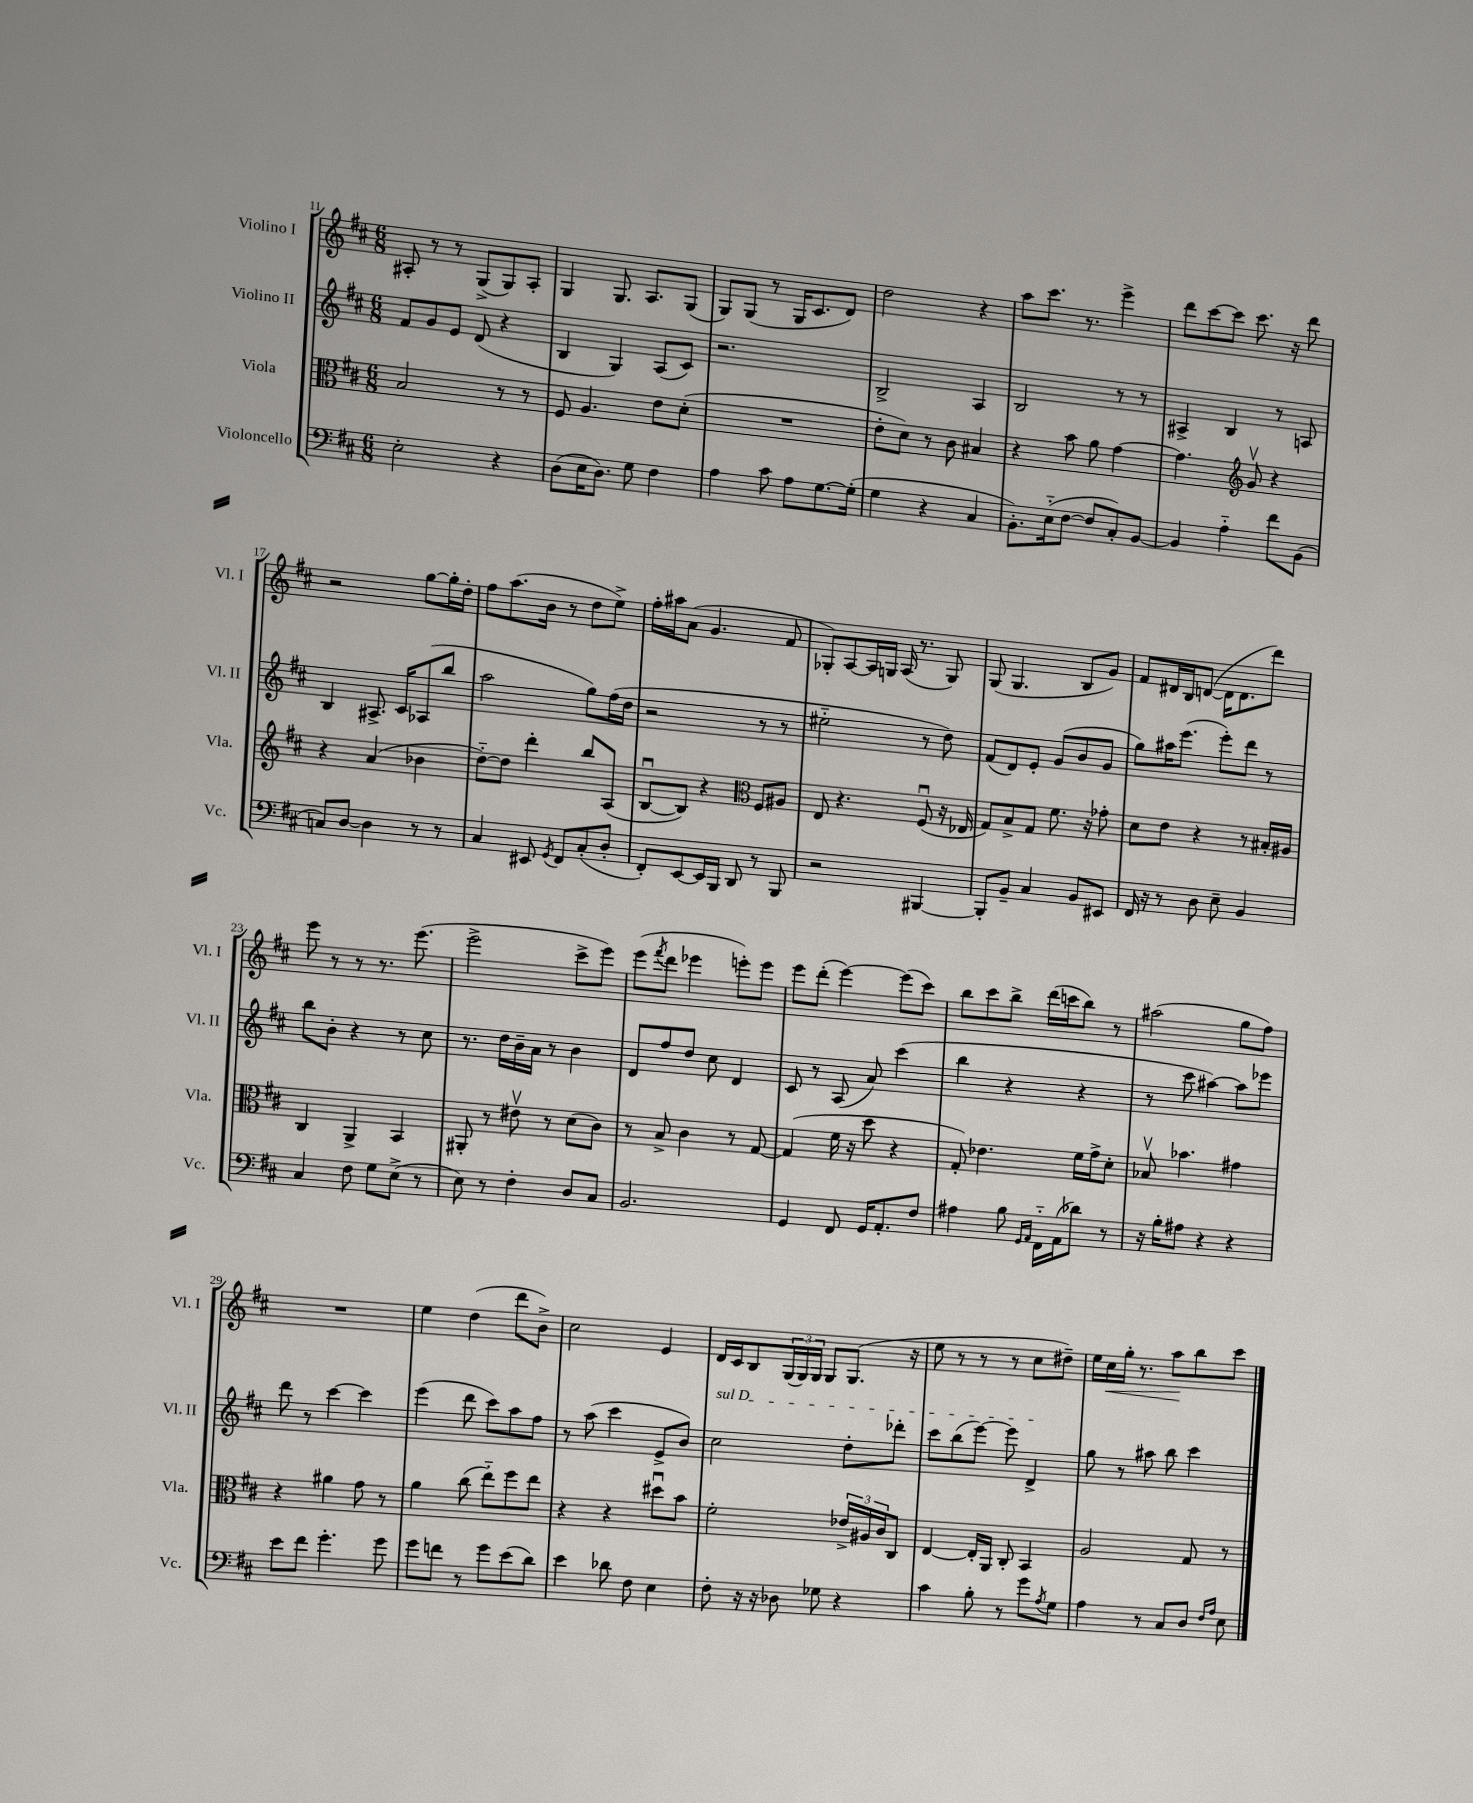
<<
\new StaffGroup <<
\new Staff = "s0" \with { instrumentName = "Violino I" shortInstrumentName = "Vl. I" } {
    \clef treble \key d \major \numericTimeSignature \time 6/8
    ais8-. r8 r8 g8->( g8) ais8-. |
    g4 g8. a8. g8( |
    g8) g8( r8 g16 cis'8. d'8) |
    d''2 r4 |
    a''8 cis'''8. r8. e'''4-> |
    d'''8 cis'''8~ cis'''8 cis'''8. r16 d'''8 |
    r2 g''8~ g''16-. d''16-. |
    fis''8 a''8.( b'16 r8 d''8 e''8->) |
    fis''16-. ais''16 a'8( g'4. fis'8 |
    ges8-.) a8~ a16 g16 a16( r8. g8) |
    g8( g4. b8 g'8) |
    fis'8 dis'16 b16 d'8~( d'16 d'8. d'''8) |
    e'''8 r8 r8 r8. e'''8.( |
    e'''2-> cis'''8-> e'''8) |
    e'''8( \acciaccatura { fis'''8 } d'''8 ees'''4 e'''8-.) e'''8 |
    e'''8 d'''8-.( e'''4~) e'''8( cis'''8) |
    b''8 cis'''8 b''8-> d'''16( c'''16 b''8) r8 |
    ais''2( g''8 fis''8) |
    R2. |
    e''4 d''4( d'''8 b'8->) |
    cis''2 e'4 |
    d'16 cis'16 b8 \tuplet 3/2 { g16( g16) g16 } g8 g8.( r16 |
    e''8 r8 r8 r8 cis''8 dis''8--) |
    e''16 cis''16\< g''16-. r8. a''8\! b''8 cis'''8 \bar "|." |
}
\new Staff = "s1" \with { instrumentName = "Violino II" shortInstrumentName = "Vl. II" } {
    \clef treble \key d \major \numericTimeSignature \time 6/8
    fis'8 g'8 e'8 d'8( r4 |
    b4 g4) a8( cis'8) |
    r2. |
    b2-> a4 |
    b2 r8 r8 |
    ais4-> b4 r8 a8 |
    b4 ais8.-> cis'16 aes8( b''8 |
    a''2 g''8) fis''16( d''16 |
    r2 r8 r8 |
    eis''2-_ r8 d''8) |
    fis'8( d'8) e'8-. g'8( b'8 g'8 |
    g''8) ais''16 e'''8.( e'''8-.) d'''8 r8 |
    b''8 b'8-. r4 r8 cis''8 |
    r8. d''16 b'16-- a'16 r8 b'4 |
    d'8 fis''8 d''8 cis''8 d'4 |
    cis'8 r8 a8( a'8) cis'''4( |
    b''4 r4 r4 |
    r8 cis'''8 ais''4~) ais''8 ees'''8 |
    d'''8 r8 cis'''4~ cis'''4 |
    e'''4( d'''8 cis'''8) a''8 fis''8 |
    r8 a''8( cis'''4 e'8-> b'8) |
    \once \override TextSpanner.bound-details.left.text = \markup { \italic "sul D" } cis''2\startTextSpan d''8-. des'''8-. |
    cis'''8 b''8( e'''8~) e'''8 d'4->\stopTextSpan |
    g''8 r8 ais''8 b''8 cis'''4 \bar "|." |
}
\new Staff = "s2" \with { instrumentName = "Viola" shortInstrumentName = "Vla." } {
    \clef alto \key d \major \numericTimeSignature \time 6/8
    b2 r8 r8 |
    fis8 a4. e'8 d'8-.( |
    R2. |
    e'8-. d'8) r8 cis'8 bis4 |
    r4 b'8 a'8 g'4~ |
    g'4. \clef treble g'8\upbow r4 |
    r4 a'4( bes'4 |
    d''8~-_) d''8 d'''4-. b''8 a8( |
    b8~\downbow b8) r4 \clef alto fis8 ais8 |
    e8 r4. fis8\downbow( r16 ees16 |
    g8) b8-> g8 fis'8. r16 ges'8-. |
    d'8 e'8 r4 r8 bis16-. ais16 |
    cis4 a,4-> b,4 |
    ais,8-. r8 eis'8\upbow r8 d'8( cis'8) |
    r8 b8-> cis'4 r8 g8~ |
    g4( fis'16 r16 d''8 r4 |
    g8-.) ees'4. fis'16 g'16-> d'8-. |
    bes8\upbow bes'4. gis'4 |
    r4 ais'4 g'8 r8 |
    a'4 cis''8( e''8-_) fis''8 e''8 |
    r4 r4 dis''8\downbow b'8 |
    fis'2-. \tuplet 3/2 { ees'16-> ais16 cis'16 } cis8 |
    e4~ e16-. a,16 cis8-. b,4 |
    a2 g8 r8 \bar "|." |
}
\new Staff = "s3" \with { instrumentName = "Violoncello" shortInstrumentName = "Vc." } {
    \clef bass \key d \major \numericTimeSignature \time 6/8
    e2-. r4 |
    d8( e16 d8.) g8 fis4 |
    a4 cis'8 a8 g8.~ g16-.( |
    g4 r4 cis4 |
    b,8.-.) e16-_( fis8~ fis8 cis8-.) b,8~ |
    b,4 a4-_ fis'8 b,8( |
    c8) d8~ d4 r8 r8 |
    cis4 eis,8 \acciaccatura { g,8 } fis,8 cis8-.( d8-. |
    fis,8-.) e,8~ e,16 b,,16 d,8 r8 b,,8 |
    r2 bis,,4~ |
    bis,,8-. b,8-- cis4 b,8 eis,8 |
    fis,16 r16 r8 d8 e8-- b,4 |
    cis4 fis8 g8 e8->( r8 |
    e8) r8 fis4-. d8 cis8 |
    b,2. |
    g,4 fis,8 g,16 a,8.-. fis8 |
    ais4 b8 \grace { g,16 a,16 } fis,16-_ a,16( des'8) r8 |
    r16 b16-. ais8 r4 r4 |
    e'8 fis'8 g'4.-. g'8 |
    g'8 f'8 r8 g'8 e'8( d'8) |
    e'4 des'8 fis8 e4 |
    fis8-. r16 r16 des8 ges8 r4 |
    cis'4 b8-. r8 g'8 \acciaccatura { a8 } g8 |
    a4 r8 cis8 d8 \grace { fis16 a16 } e8 \bar "|." |
}
>>
>>
\layout { \context { \Score currentBarNumber = #11 } }
